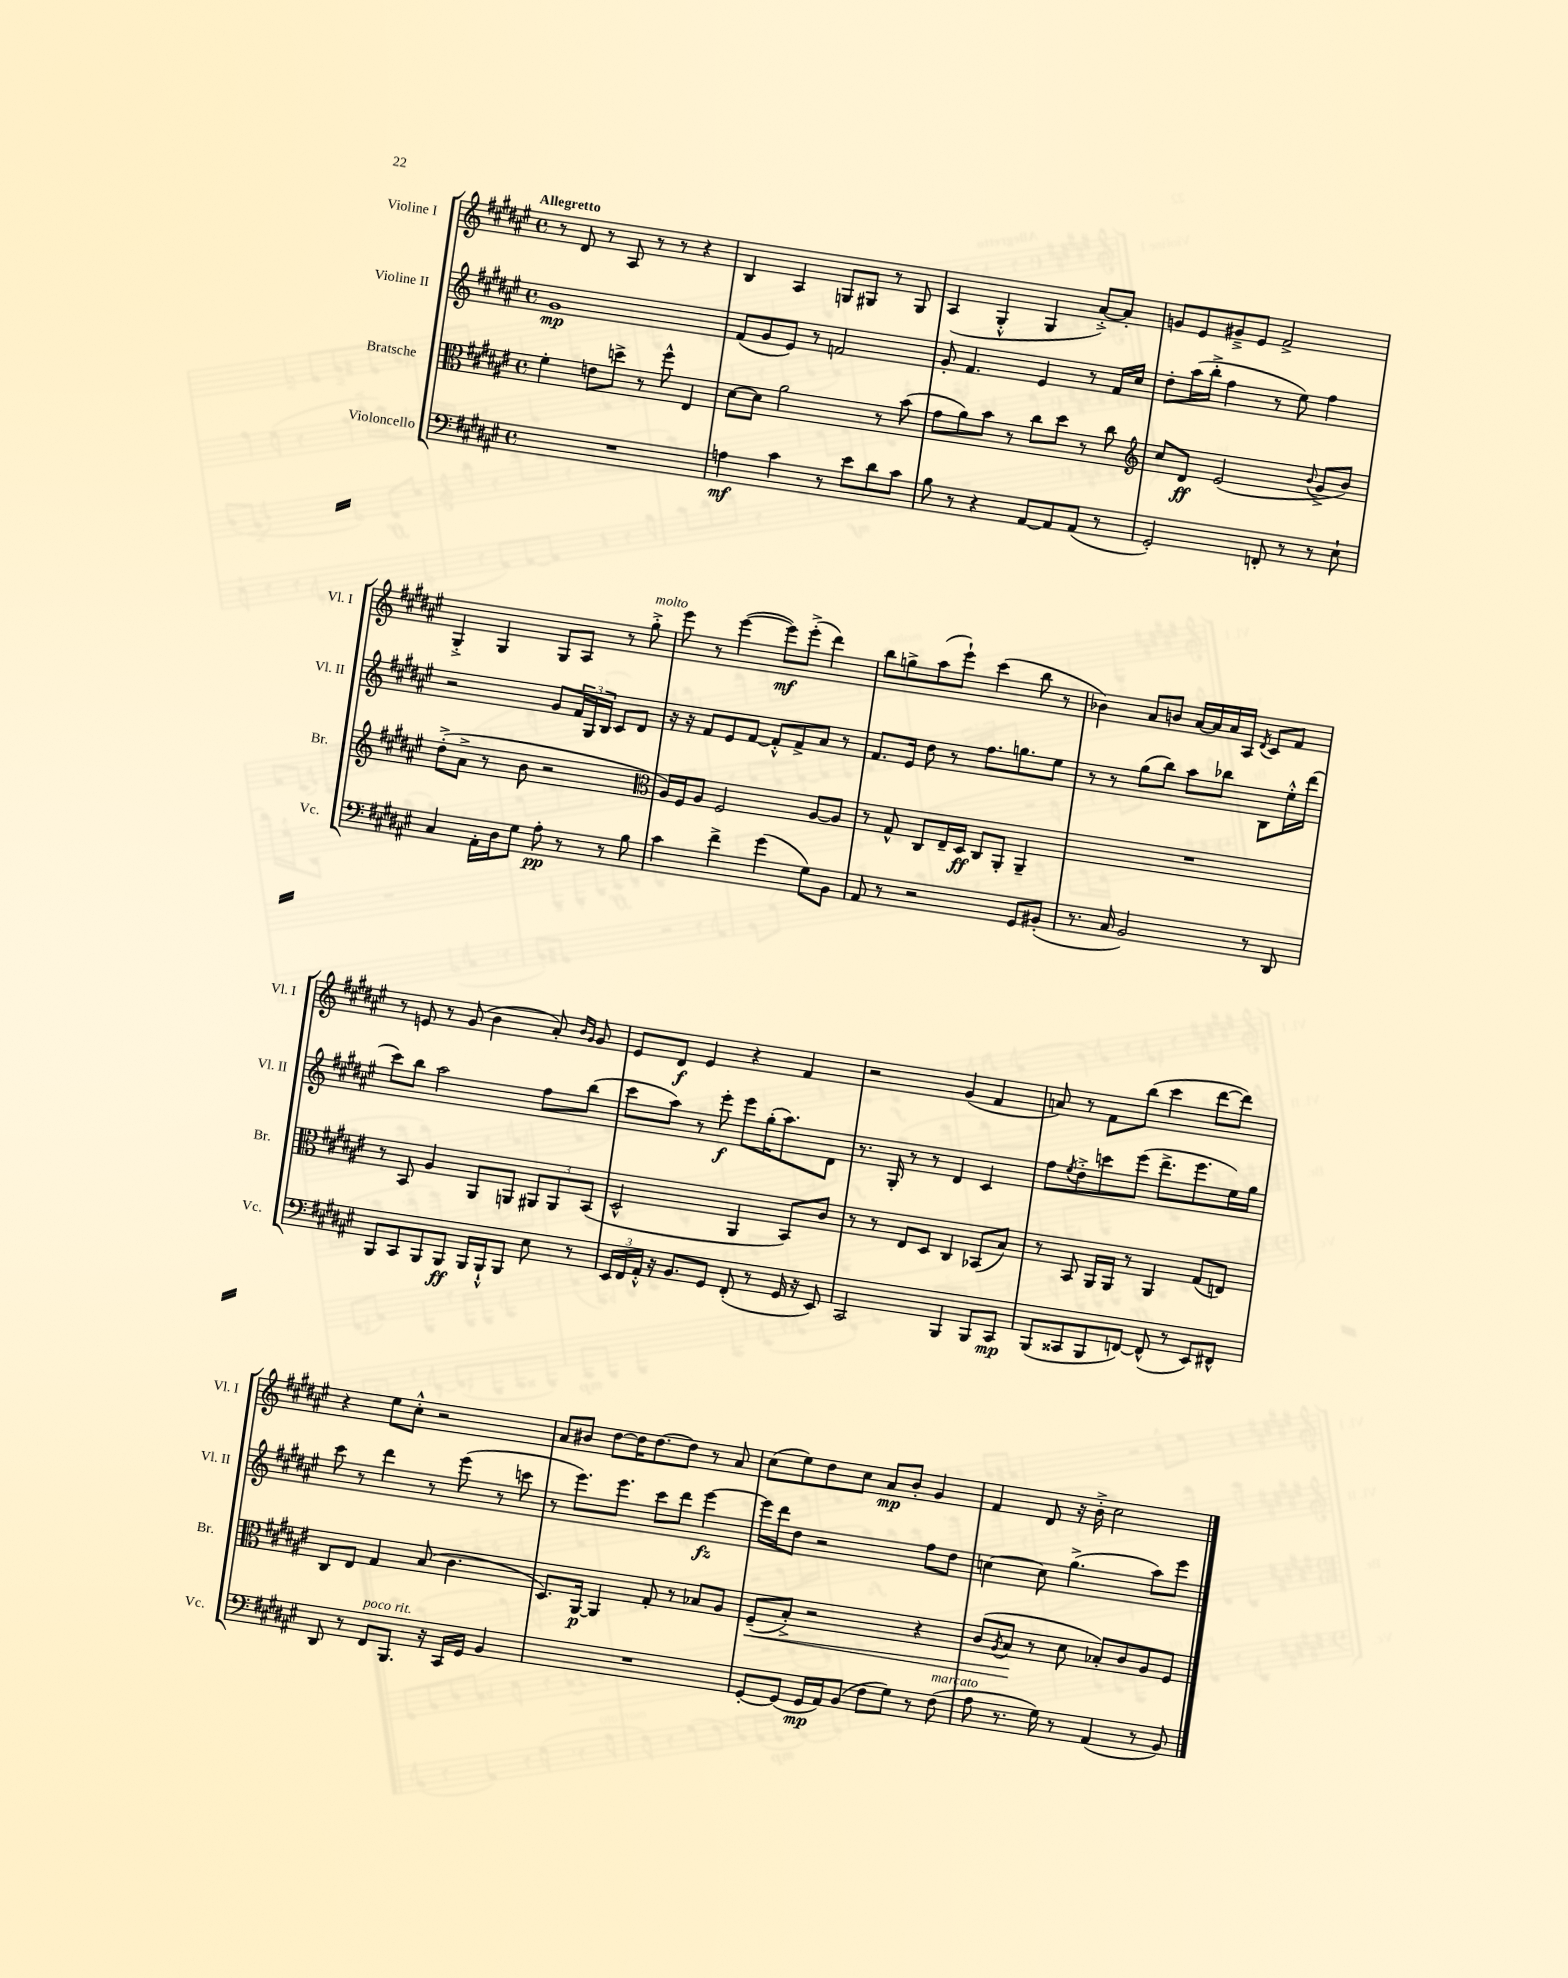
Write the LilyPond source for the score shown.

<<
\new StaffGroup <<
\new Staff = "s0" \with { instrumentName = "Violine I" shortInstrumentName = "Vl. I" } {
    \clef treble \key fis \major \defaultTimeSignature \time 4/4 \tempo "Allegretto"
    r8 dis'8 r8 ais8 r8 r8 r4 |
    b4 ais4 g8 gis8 r8 gis8 |
    ais4( gis4-.-^ gis4 ais'8~-.->) ais'8-. |
    g'8 eis'8 gis'8---> eis'8 fis'2-> |
    gis4-.-> gis4 gis8 ais8 r8 gis''8-.->^\markup { \italic "molto" } |
    eis'''8 r8 eis'''4~( eis'''8\mf) eis'''8-.->( dis'''4) |
    b''8 g''8-> ais''8( eis'''8-!) cis'''4( b''8 r8 |
    bes'4) ais'8 b'8 ais'16~ ais'16 ais'16 ais16 \acciaccatura { dis'8 } cis'8 fis'8 |
    r8 e'8 r8 gis'8( b'4 ais'8-.) \grace { b'16 gis'16 } gis'8 |
    eis'8 dis'8\f eis'4 r4 fis'4 |
    r2 gis'4( fis'4 |
    a'8) r8 fis'8 b''8( cis'''4 dis'''8~ dis'''8) |
    r4 eis''8 cis''8-.-^ r2 |
    ais'8 bis'8 dis''8~ dis''16 dis''8.~ dis''8 r8 ais'8 |
    cis''8( eis''8) dis''8 cis''8 ais'8\mp b'8-. gis'4 |
    fis'4 dis'8 r16 b'16-.-> cis''2 \bar "|." |
}
\new Staff = "s1" \with { instrumentName = "Violine II" shortInstrumentName = "Vl. II" } {
    \clef treble \key fis \major \defaultTimeSignature \time 4/4
    gis'1\mp |
    fis'8( gis'8 eis'8) r8 f'2 |
    gis'8-. fis'4. eis'4 r8 fis'16 cis''16 |
    dis''8-. ais''16( b''16-.-> fis''4 r8 eis''8) fis''4 |
    r2 gis'8 \tuplet 3/2 { fis'16 gis16 b16 } cis'8 dis'8 |
    r16 r16 fis'8 eis'8 fis'8~ fis'8-.-^ fis'8-> ais'8 r8 |
    fis'8. eis'16 dis''8 r8 fis''8. g''8. eis''8 |
    r8 r8 gis''8( b''8) ais''8 bes''8 b8 eis''16-.-^ dis'''16( |
    cis'''8) b''8 ais''2 fis''8 b''8( |
    cis'''8 ais''8) r8 eis'''8-.\f eis'''8 gis''16-.( ais''8.) dis'8 |
    r8. gis16-. r8 r8 dis'4 cis'4 |
    fis''8 \acciaccatura { eis''8 } dis''8-.-> c'''8 eis'''8( dis'''8.-> eis'''8. eis''16) gis''16 |
    cis'''8 r8 dis'''4 r8 eis'''8( r8 c'''8 |
    r8 eis'''8.) eis'''8. cis'''8 dis'''8 eis'''4~\fz |
    eis'''16 dis'''16 dis''8 r2 fis''8 dis''8 |
    c''4~ c''8 gis''4.->( ais''8) eis'''8 \bar "|." |
}
\new Staff = "s2" \with { instrumentName = "Bratsche" shortInstrumentName = "Br." } {
    \clef alto \key fis \major \defaultTimeSignature \time 4/4
    fis'4-. e'8 d''8-> r8 fis''8-^ eis4 |
    dis'8~ dis'8 ais'2 r8 b'8( |
    gis'8 ais'8) b'8 r8 cis''8 dis''8 r8 cis''8 |
    \clef treble cis''8 dis'8\ff eis'2( \appoggiatura { b'8 } gis'8-> b'8) |
    dis''8-.->( ais'8-> r8 b'8 r2 |
    \clef alto ais16) fis16 ais8 fis2 ais8~ ais8 |
    r8 gis8-^ cis8 eis16-- dis16\ff cis8 ais,8-. ais,4-- |
    R1 |
    r8 b,8 ais4 ais,8 a,8 \tuplet 3/2 { ais,8 ais,8 b,8( } |
    dis2-^ ais,4 b,8) cis'8 |
    r8 r8 eis8 dis8 cis4 bes,8( b8) |
    r8 b,8 ais,16 ais,16 r8 ais,4 gis8( e8) |
    cis8 eis8 gis4 b8( cis'4. |
    dis8.) ais,16~\p ais,4 gis8-. r8 bes8 ais8 |
    fis8--\<( b8-.->) r2 r4 |
    cis'8( \acciaccatura { ais8 } b8\! r8 dis'8 bes8-.) cis'8 ais8 fis8 \bar "|." |
}
\new Staff = "s3" \with { instrumentName = "Violoncello" shortInstrumentName = "Vc." } {
    \clef bass \key fis \major \defaultTimeSignature \time 4/4
    R1 |
    a4\mf cis'4 r8 eis'8 dis'8 cis'8 |
    b8 r8 r4 ais,8~ ais,8 ais,8( r8 |
    gis,2-.) f,8-. r8 r8 eis8-! |
    cis4 ais,16-. dis16 gis8 ais8-.\pp r8 r8 b8 |
    cis'4 fis'4-> gis'4( gis8) b,8 |
    ais,8 r8 r2 gis,8 bis,8-.( |
    r8. cis16 b,2) r8 dis,8 |
    b,,8 cis,8 b,,8 b,,8\ff b,,16 b,,16-!-^ b,,8 eis8 r8 |
    \tuplet 3/2 { eis,16 fis,16 ais,16-.-^ } r16 b,8. gis,8 fis,8-.( r8 gis,16 r16 eis,8) |
    cis,2 b,,4 b,,8 cis,8\mp |
    b,,8( cisis,8 b,,8 f,8~) f,8-^( r8 eis,8) fis,8-^ |
    dis,8 r8 fis,8^\markup { \italic "poco rit." } b,,8. r16 cis,16 gis,16 b,4 |
    R1 |
    gis,8~-. gis,8( gis,16\mp ais,16) b,8( fis8 gis8) r8 fis8^\markup { \italic "marcato" }( |
    ais8 r8. gis16) r8 ais,4( r8 b,8) \bar "|." |
}
>>
>>
\layout { \context { \Score \remove "Bar_number_engraver" } }
